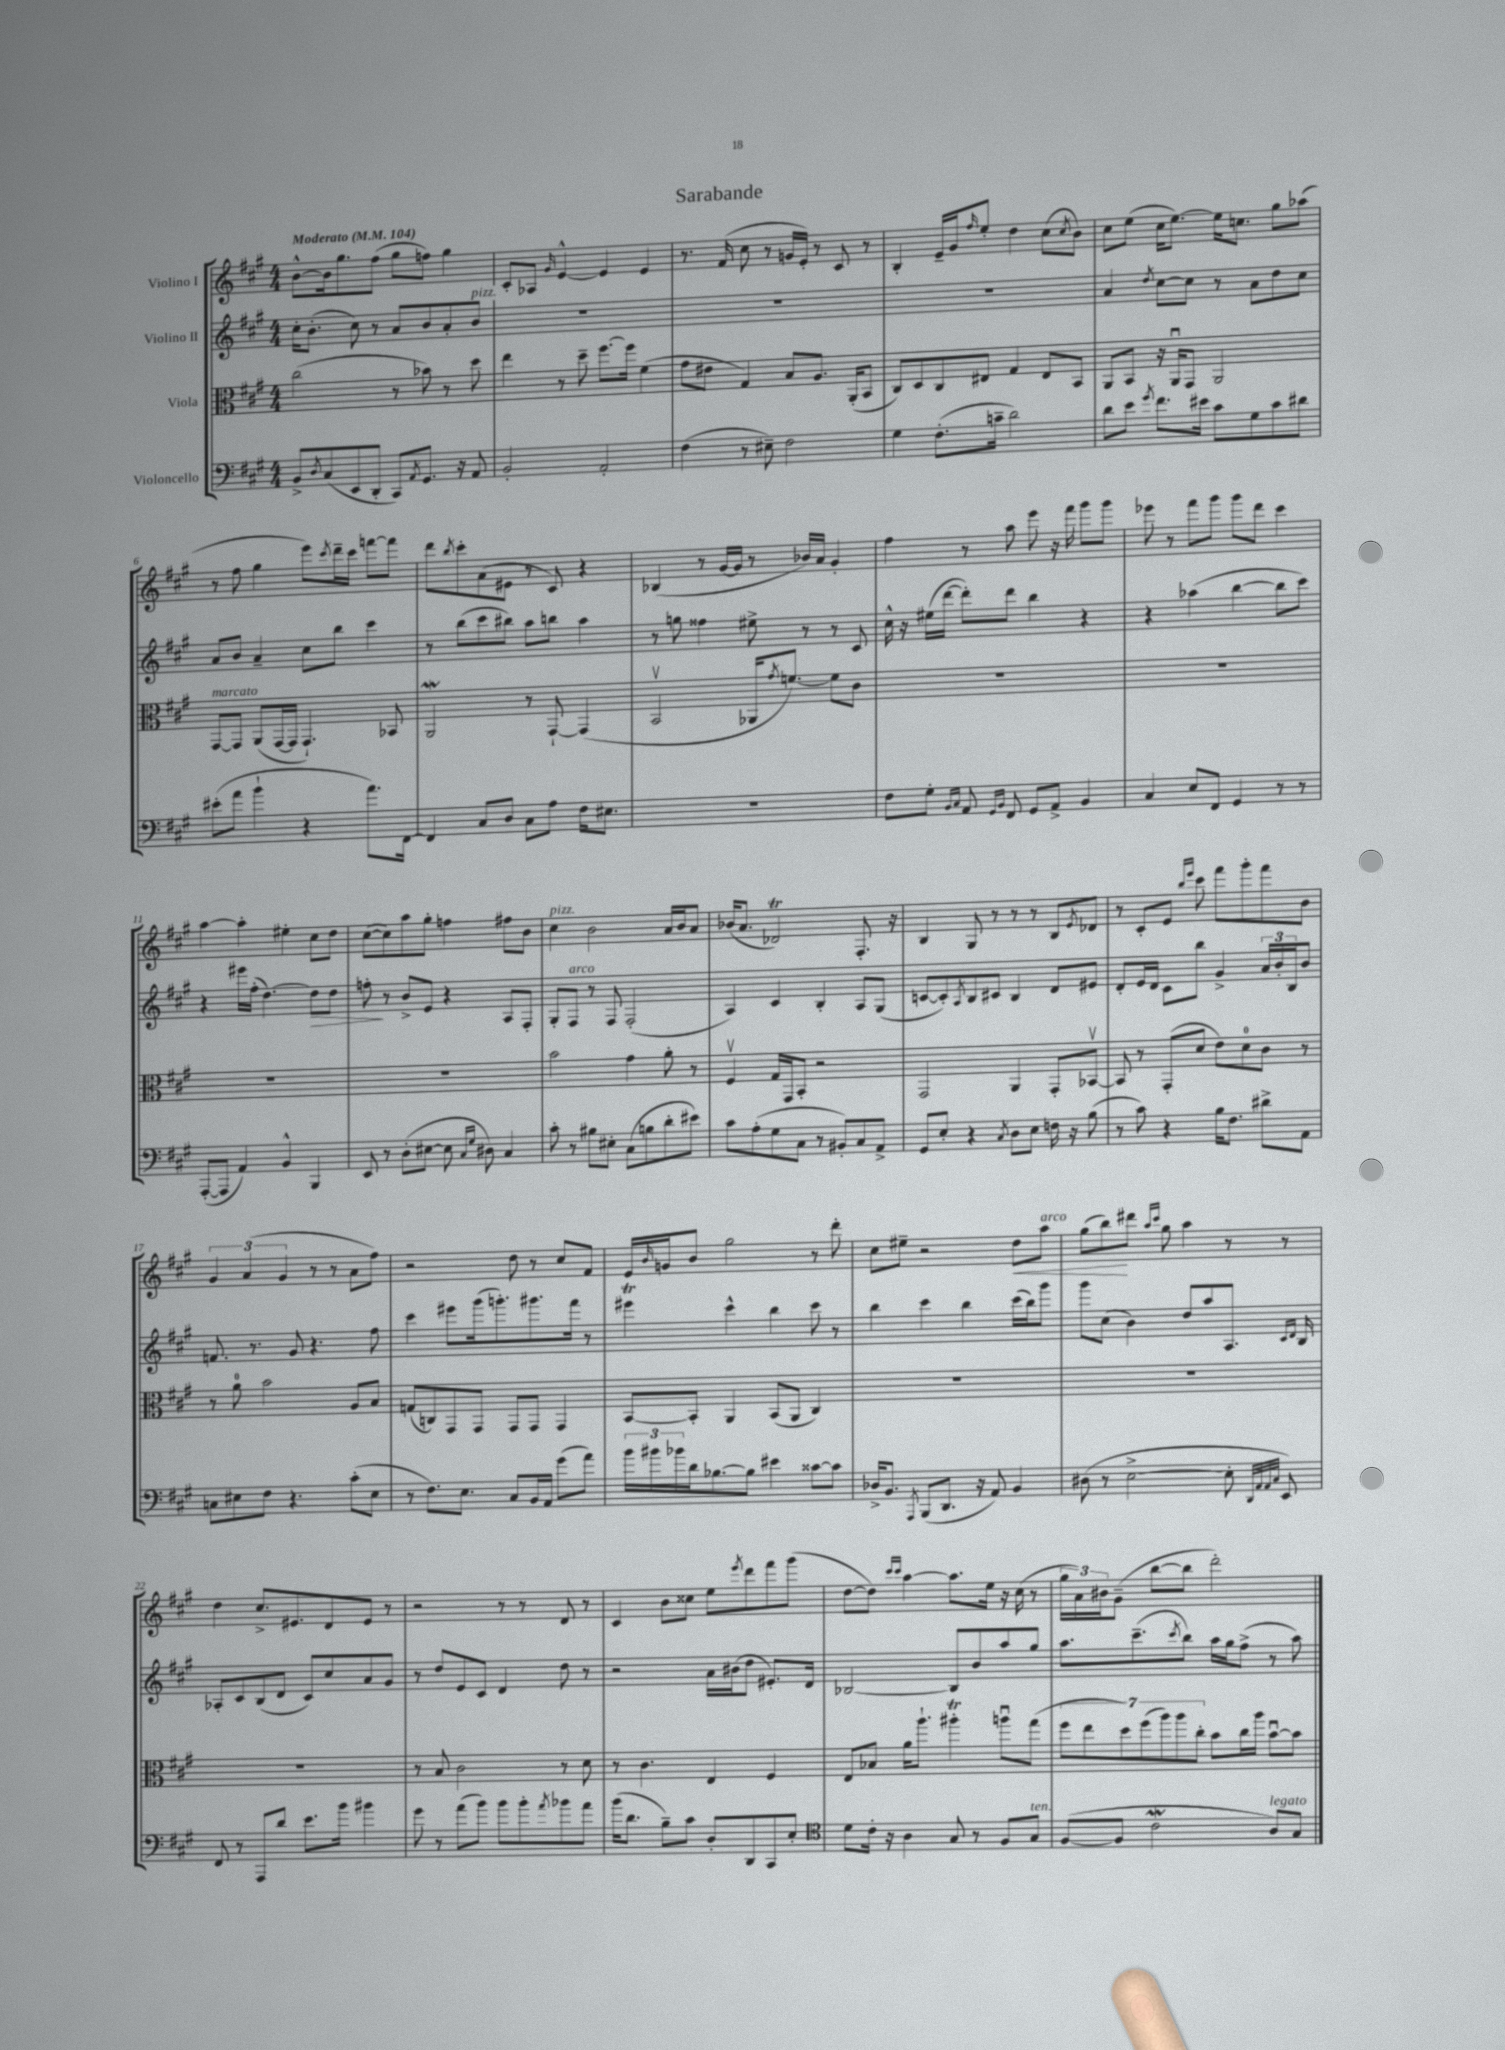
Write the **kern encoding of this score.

**kern	**kern	**kern	**kern
*staff4	*staff3	*staff2	*staff1
*clefF4	*clefC3	*clefG2	*clefG2
*k[f#c#g#]	*k[f#c#g#]	*k[f#c#g#]	*k[f#c#g#]
*M4/4	*M4/4	*M4/4	*M4/4
*MM104	*MM104	*MM104	*MM104
8BB^/L	(2cc#\	16cc#'\LK	[8b^^\L
.	.	(8.b'\J	.
8qD/	.	.	.
(8C#/	.	.	16b\]k
.	.	.	8.gg#\
8EE/	.	8cc#\)	.
8DD'/J	.	8r	(8ff#\J
8CC#/L)	8r	8a/L	8gg#\L
8qAA/	.	.	.
8.GG#/J	8b-\)	8b/	8ff\J)
.	8r	8a'/	4gg#\
16r	.	.	.
8AA/	8dd\	8b/J	.
=	=	=	=
2BB'/	4ee\	1r	8c#'/L
.	.	.	8A-/J
.	.	.	16qqg#/
.	8r	.	[4e^^/
.	8dd~\	.	.
2AA'/	[8.ff#\L	.	4e/]
.	16ff#\]Jk	.	.
.	(4f#\	.	4e/
=	=	=	=
(4F#\	8g#\L	1r	8.r
.	8e#\J	.	.
.	.	.	(16f#/
8r	4G#/)	.	8cc#\
8E#~\)	.	.	8r
2F#\	8B/L	.	16g/LL
.	.	.	16e'/JJ)
.	8.A/J	.	8r
.	.	.	8c#/
.	(16AA'/LK	.	.
.	8BB/J	.	8r
=	=	=	=
4G#\	8C#/L)	1r	4B'/
.	8D/	.	.
(8.F#'\L	8C#/	.	16e~/LL
.	.	.	16g#/J
.	.	.	16qqff#/
.	8E#/J	.	8ee'/J
16c~\Jk	.	.	.
2d\)	4G#/	.	4dd\
.	8E#/L	.	(8cc#\L
.	.	.	8qcc#/
.	8BB/J	.	8b\J)
=	=	=	=
8d\L	8AA/L	4a/	8cc#\L
8e\J	8BB/J	.	(8ee\J
8qg#/	.	8qdd/	.
8.f#\L	16r	[8cc#\L	16cc#\LK
.	16AAu/LK	.	[8.ee\J)
.	8GG#/J	8cc#\]J	.
16e#\Jk	.	.	.
8c#\L	2AA/	8r	16ee\]LK
.	.	.	8.cc\J
8G#\	.	8a\L	.
8c#\	.	8dd\	8gg#\L
8d#\J	.	8cc#\J	(8aa-\J
=	=	=	=
(8e#'\L	[8GG#/L	8a/L	8r
8a\J	8GG#/]J	8b/J	8ff#\
4b`\	(8AA/L	4a~/	4gg#\
.	[16GG#/L	.	.
.	16GG#/]JJ	.	.
4r	4.GG#`/)	8cc#\L	8eee\L)
.	.	.	8qccc#/
.	.	8bb\J	16ddd~\L
.	.	.	16ccc#\JJ
8.a\L)	.	4ccc#\	[8fff\L
.	8BB-/	.	8fff\]J
[16FF#\Jk	.	.	.
=	=	=	=
4FF#/]	2AA/	8r	8ddd\L
.	.	.	8qbb/
.	.	(8bb\L	8ccc#'\
8C#/L	.	8ccc#\	(8a\
8D/J	.	8bb#\J)	8e#\J
8C#\L	8r	8aa\L	8r
8A\J	[8GG#`/	8bb\J	8c#/)
16F#\LK	(4GG#/]	4aa\	4r
8.E#\J	.	.	.
=	=	=	=
1r	2BBv/	8r	(4B-/
.	.	8gg\	.
.	.	4ff##\	8r
.	.	.	[16g#/LL
.	.	.	16g#/]JJ
.	16AA-/LK	8ee#^\	8r
.	8qg#/	.	.
.	[8.f/J)	.	.
.	.	8r	16b-/LL)
.	.	.	16a/JJ
.	8f\]L	8r	4g#'/
.	8c#\J	8c#/	.
=	=	=	=
8F#\L	1r	16cc#^^\	4ff#\
.	.	16r	.
8G#'\J	.	(16ee#\LL	.
.	.	[16ddd\JJ	.
16qqBB/LL	.	.	.
16qqC#/JJ	.	.	.
8AA/	.	8ddd'\]L)	8r
16qqGG#/LL	.	.	.
16qqBB/JJ	.	.	.
8FF#/	.	8ddd\J	8aa\
8GG#/L	.	4bb\	8eee\
8AA^/J	.	.	16r
.	.	.	16fff#\
4BB/	.	4r	8ggg#\L
.	.	.	8ggg#\J
=	=	=	=
4C#/	1r	4r	8eee-\
.	.	.	8r
8E/L	.	(4aa-\	8fff#\L
8FF#/J	.	.	8ggg#\J
4GG#/	.	[4bb\	8ggg#\L
.	.	.	8ddd\J
8r	.	8bb\]L	4ccc#\
8r	.	8ccc#\J)	.
=	=	=	=
([8AAA'/L	1r	4r	[4aa\
8AAA/]J	.	.	.
4AA/)	.	16eee#\LL	4aa'\]
.	.	(16ff#'\JJ	.
.	.	[4.dd\)	.
4BB^^/	.	.	4ee#'\
4BBB/	.	8dd\]L	8cc#\L
.	.	8dd\J	8dd\J
=	=	=	=
8EE/	1r	8ff'\	([8cc#\L
8r	.	8r	8cc#\])
(8D'\L	.	8b^/L	8aa\
[8E#\J	.	8e/J	8gg#'\J
8E#\]	.	4r	4ff\
16qqC#/LL	.	.	.
16qqG#/JJ	.	.	.
8D#\)	.	.	.
4C#/	.	8A/L	8ff#\L
.	.	8F#'/J	8b\J
=	=	=	=
8c#'\	2b\	8G#'/L	4cc#\
8r	.	8F#/J	.
8B#\L	.	8r	2b\
8E#'\J	.	8F#/	.
(8C#\L	4g#\	(2F#'/	.
8B\	.	.	.
8d'\	8a'\	.	16a/LL
.	.	.	16b/J
8e#\J)	8r	.	8a/J
=	=	=	=
8c#\L	4F#v/	4A/)	(16b-/LK
.	.	.	8.a/J
(8A'\	.	.	.
8G#\	16G#/LL	4c#/	2d-/)
.	16GG#/J	.	.
8C#\J	8BB'/J	.	.
8r	2r	4B'/	.
8BB#'/L)	.	.	.
8C#/	.	8A/L	8.F#'/
8AA^/J	.	(8G#/J	.
.	.	.	16r
=	=	=	=
8GG#/L	2GG#/	[8c/L	4B/
8E'/J	.	8c'/])	.
.	.	8qA/	.
4r	.	8B/	8G#/
.	.	8c#/J	8r
8qC#/	.	.	.
8D\L	4AA/	4B/	8r
8E\J	.	.	8r
16F\	8GG#'/L	8d/L	8B/L
16r	.	.	.
.	.	.	8qe/
(8B\	[8BB-v/J	8e#/J	8d-/J
=	=	=	=
8r	8BB-/]	8d'/L	8r
8c#\)	8r	16e/L	8c#'/L
.	.	16d/JJ	.
4r	(8GG#'/L	8c#\L	8e/J
.	.	.	16qqbb/LL
.	.	.	16qqeee/JJ
.	8d/J	8bb\J	8ccc#\
16B\LK	8e\L)	4g#^/	8fff#\L
8.F#\J	.	.	.
.	8d\	.	8ggg#'\
8d#^\L	8c#\J	24a/LL	8fff#\
.	.	24b'/	.
.	.	24B/J	.
8AA\J	8r	8b/J	8b\J
=	=	=	=
8C\L	8r	8.f/	6g#/
8E#\	8a\	.	.
.	.	.	(6a/
.	.	8.r	.
8F#\J	2b\	.	.
.	.	.	6g#/
4.r	.	8g#/	.
.	.	4.r	8r
.	.	.	8r
(8c#'\L	8A/L	.	8a\L
8E#\J	8B/J	8ff#\	8ff#\J)
=	=	=	=
8r	(8G/L	4ccc#\	2r
8.F#\L)	8C/)	.	.
.	8GG#/	8eee#\L	.
8.E\J	.	.	.
.	8GG#/J	(16ggg#\k	.
.	.	8.ggg'\)	.
8C#/L	8GG#/L	.	8dd\
16BB/L	8GG#/J	8.ggg#\	8r
16AA/JJ	.	.	.
(8g#\L	4GG#/	.	8cc#/L
.	.	16fff#\Jk	.
8a\J)	.	8r	8f#/J
=	=	=	=
24b\LL	[8BB/L	4eee#\	16e/LL
24b#\	.	.	.
.	.	.	16qqb/
.	.	.	16g/J
24b-\	.	.	.
16d\J	8BB'/]J	.	8b/J
[8.B-\	.	.	.
.	4AA/	4ccc#^^\	2gg#\
8B-\]J	.	.	.
4e#\	(8BB/L	4bb\	.
.	8AA/J	.	.
[8c##\L	4C#/)	8ccc#\	8r
8c##\]J	.	8r	8ddd'\
=	=	=	=
16D-^/LK	1r	4bb\	8cc#\L
8.BB/J	.	.	.
.	.	.	8ee#~\J
8qAAA/	.	.	.
(8BBB/L	.	4ccc#\	2r
8.DD/J	.	.	.
.	.	4bb\	.
16r	.	.	.
8AA/)	.	.	.
4BB/	.	(16ccc#\LL	8dd\L
.	.	16bb\J)	.
.	.	8ggg#\J	8aa\J
=	=	=	=
(8D#\	1r	8ggg#\L	(8gg#\L
8r	.	(8cc#\J	8bb\)
[2E^\	.	4b\)	8ddd#\J
.	.	.	16qqaa/LL
.	.	.	16qqccc#/JJ
.	.	.	8gg#\
.	.	8dd/L	4aa\
.	.	8aa/	.
8E'\]	.	8.A/J	8r
32qqDD/LLL	.	.	.
32qqAA/	.	.	.
32qqAA/	.	.	.
32qqC#/JJJ	.	.	.
8EE/)	.	.	8r
.	.	16qqc#/LL	.
.	.	16qqd/JJ	.
.	.	16B/	.
=	=	=	=
8FF#/	1r	8A-'/L	4dd\
8r	.	8c#/	.
8AAA/L	.	(8B/	8.cc#^/L
8d/J	.	8d/J	.
.	.	.	8.e#/
8.e\L	.	8c#/L)	.
.	.	8cc#/	8d/
16b\Jk	.	.	.
4b#\	.	8a/	8e#/J
.	.	8g#/J	8r
=	=	=	=
8g#\	8r	8r	2r
8r	8B/	8dd/L	.
(8a\L	2c#\	8e/	.
8b\J)	.	8c#/J	.
8b\L	.	4d/	8r
8b'\	.	.	8r
8qa/	.	.	.
8b-\	8r	8dd\	8d/
8a\J	8d\	8r	8r
=	=	=	=
(16b\LK	8r	2r	4c#/
8.d\J	.	.	.
.	4.c#\	.	.
8B~\L)	.	.	8b\L
8c#\J	.	.	8cc##\J
8D'/L	4E/	16a\LL	8ee\L
.	.	(16b#\J	.
.	.	.	8qeee/
8DD/	.	8dd\J	8ddd\
8CC#/	4F#/	8.e#'/L)	8fff#\
8E'/J	.	.	(8ggg#\J
.	.	16d/Jk	.
=	=	=	=
*clefC4	*	*	*
8d\L	8E/L	[2B-/	[8dd\L
16c#'\Jk	8B-/J	.	8dd\]J)
16r	.	.	.
.	.	.	16qqccc#/LL
.	.	.	16qqccc#/JJ
4A\	16a\LK	.	[4aa\
.	8.aa`\J	.	.
8G#/	4aa#'\	8B-/]L	8.aa\]L
8r	.	8b/	.
.	.	.	16ee\Jk
8F#/L	8aau\L	8aa/	16r
.	.	.	(16cc#\
8G#/J	(8gg#\J	8gg#/J	8r
=	=	=	=
([8F#/L	14ff#\L	8.aa\L	24gg#\LL
.	.	.	24a\)
.	14ee\	.	.
.	.	.	24b#\J
8F#/]J	.	.	(8g#~\J
.	14dd\)	.	.
.	.	(8.ccc#~\	.
.	(14ff#\	.	.
2c#\	.	.	[8bb\L
.	14aa\)	.	.
.	14aa\	.	.
.	.	8qccc#/	.
.	.	8bb\J)	8bb\]J
.	14cc#'\J	.	.
.	8b\L	16aa\LL	2ddd'\)
.	.	16gg#\J	.
.	16cc#\L	(8ff#^\J	.
.	16aa\JJ	.	.
8A/L)	[8bu\L	8r	.
8G#/J	8b\]J	8aa\)	.
==	==	==	==
*-	*-	*-	*-
